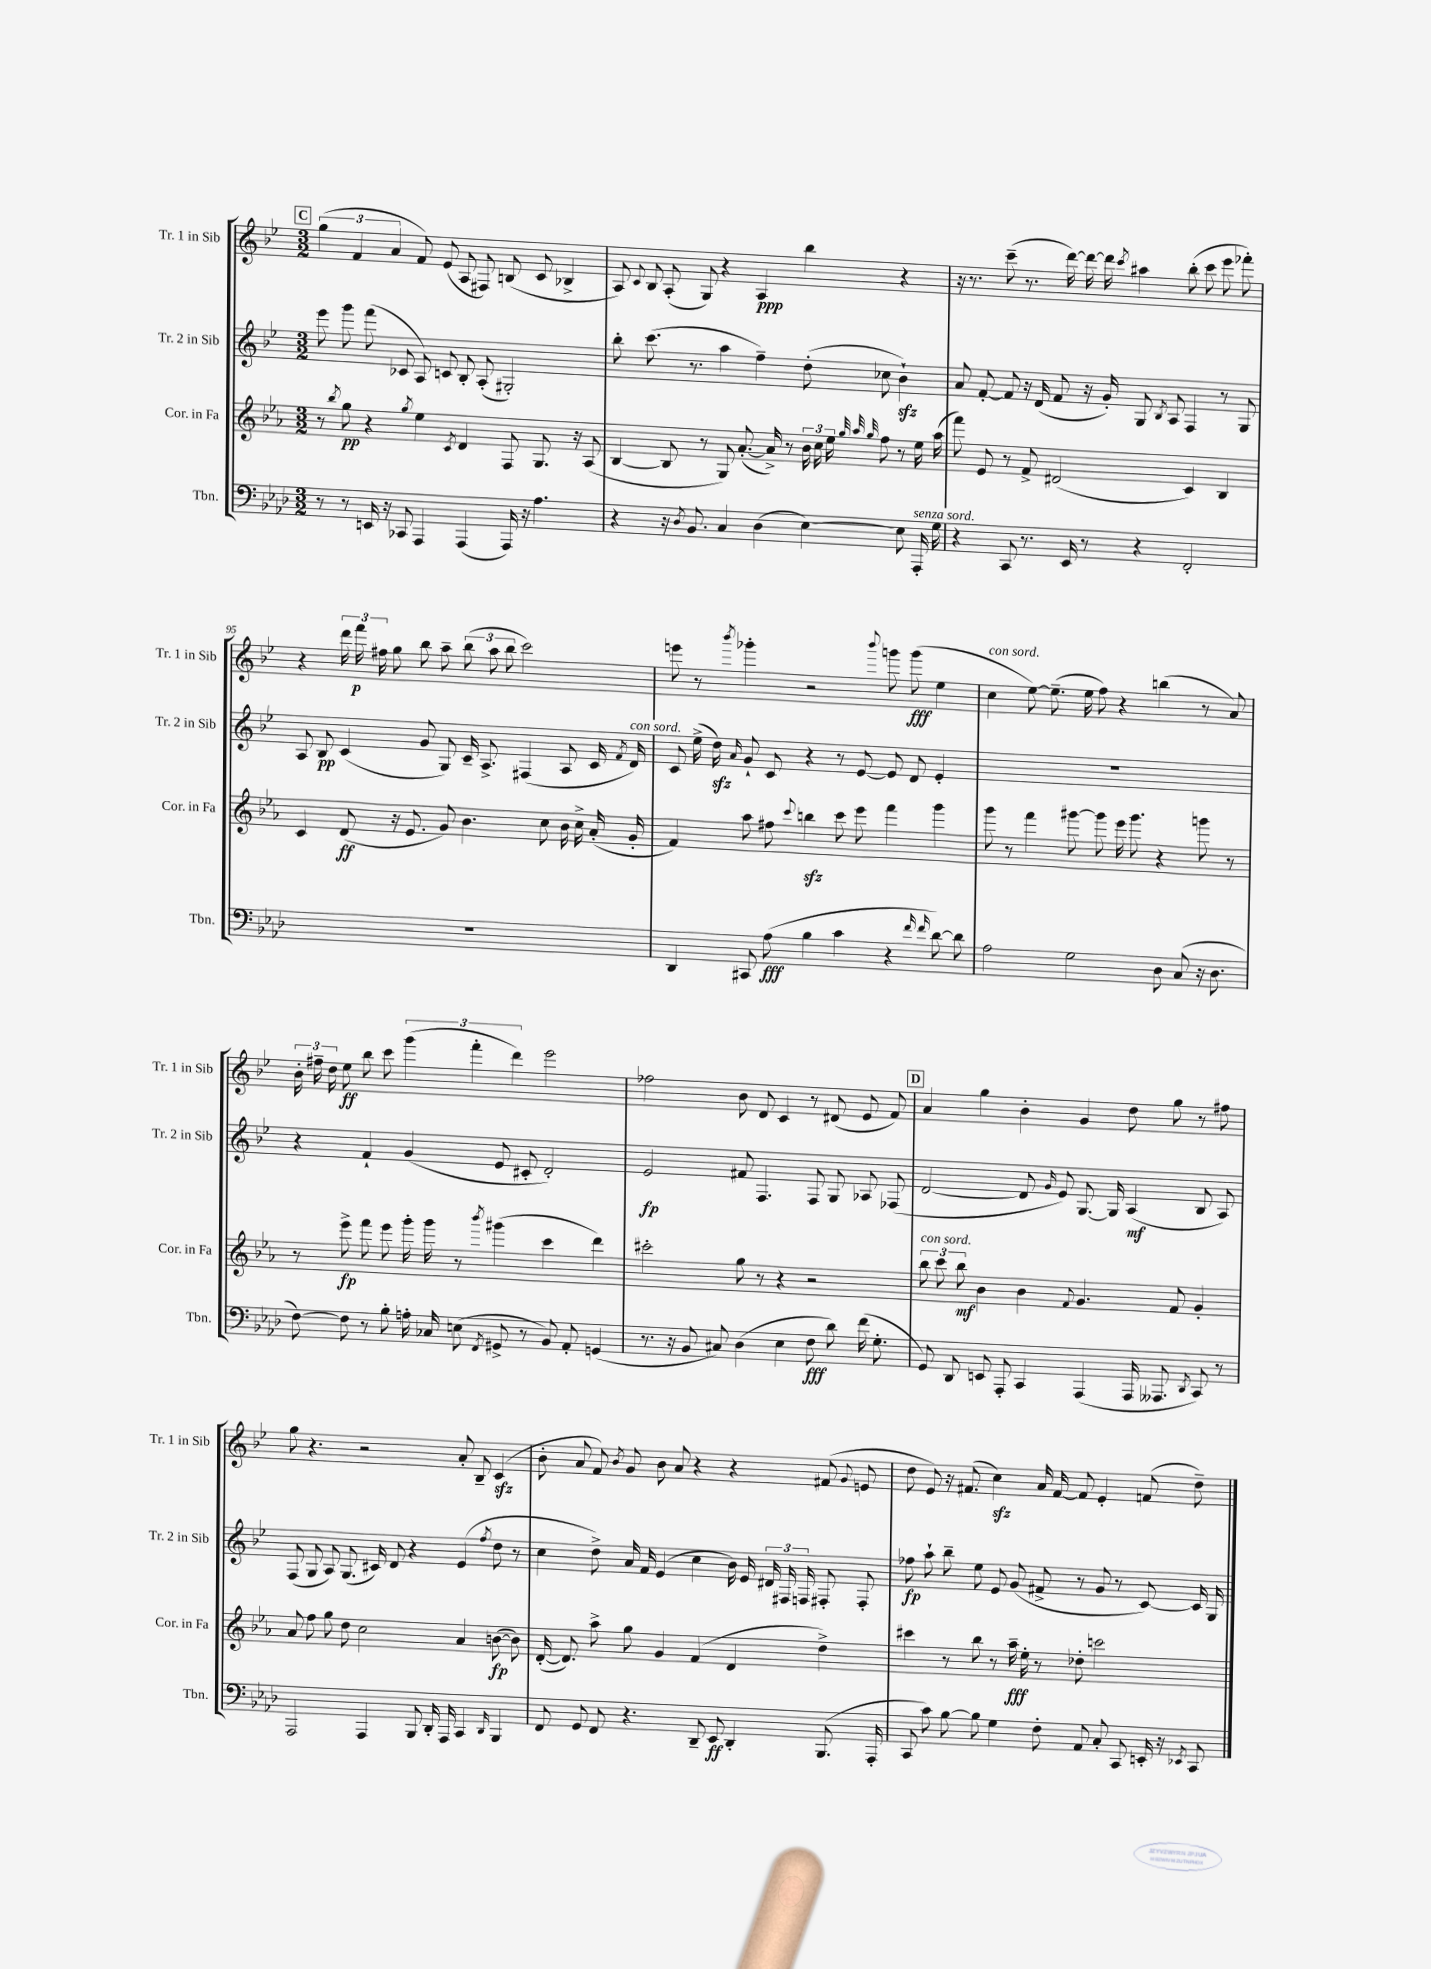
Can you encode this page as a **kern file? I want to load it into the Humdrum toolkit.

**kern	**kern	**kern	**kern
*staff4	*staff3	*staff2	*staff1
*clefF4	*clefG2	*clefG2	*clefG2
*k[b-e-a-d-]	*k[b-e-a-]	*k[b-e-]	*k[b-e-]
*M3/2	*M3/2	*M3/2	*M3/2
8r	8r	8eee-	(6gg
.	8qbb-	.	.
8r	8gg	8ggg	.
.	.	.	6f
16EE	4r	(8fff	.
16r	.	.	.
.	.	.	6a
8CC-	.	8c-	.
.	8qgg	.	.
4AAA-	4ee-	8A)	8f)
.	.	8c	(8e-
.	8qc	.	.
(4AAA-	4d	8B-'	8A
.	.	(8A'	8F#)
16AAA-)	8F	2G#')	(8B
16r	.	.	.
4.A-	8.G	.	8c
.	.	.	4B-^
.	16r	.	.
.	(8A-	.	.
=	=	=	=
4r	[4B-	8bb-'	8A)
.	.	.	8qqc
.	.	(8.ccc	8B-
16r	8B-]	.	(8A'
8qD-	.	.	.
8.BB-	.	8.r	.
.	8r	.	8G)
4C	8G)	4aa	4r
.	([8.a-'	.	.
(4D-	.	4ff~)	4A
.	16a-^])	.	.
.	8r	.	.
[4E-)	24b-	(8dd'	4bb-
.	24cc	.	.
.	24ee-	.	.
.	32qqgg	.	.
.	32qqaa-	.	.
.	32qqgg	.	.
.	8ff	8cc-	.
8E-]	8r	4b-`)	4r
16AAA-'	16ee-	.	.
16G	(16aa-	.	.
=	=	=	=
4r	8fff)	8a	16r
.	.	.	8.r
.	8e-	[8f'	.
8CC	8r	8f]	(8ccc~
8.r	8f^	16r	8.r
.	.	(16d	.
.	(2d#	8f	.
16EE-	.	.	[16ddd)
8r	.	16r	16ddd_
.	.	16g')	16ddd]
.	.	.	8qccc
4r	.	8G	4aa#
.	.	8qB-	.
.	.	8A	.
2FF'	4c)	4F	(8bb-'
.	.	.	8ccc
.	4B-	8r	8eee-
.	.	8G	8fff-')
=	=	=	=
1.r	4c	8A	4r
.	.	8B-	.
.	(8d	(4c	24ddd
.	.	.	24fff
.	.	.	24ff#
.	16r	.	8gg
.	8.e-	.	.
.	.	8g	8bb-
.	8g)	8G)	8aa~
.	4.b-	16c~	(12bb-
.	.	8.A^	.
.	.	.	12aa
.	.	.	12bb-
.	.	(4F#	2ccc)
.	8cc	.	.
.	16b-	8A	.
.	16cc^	.	.
.	(16a-'	16c	.
.	.	8qf	.
.	16g'	16d)	.
=	=	=	=
4DD-	4f)	8c	8eee
.	.	(16ee-^	8r
.	.	16dd)	.
.	.	16qqa	8qbbb-
8CC#	8aa-	8g`	4ggg-'
(8A-	8ff#	8c	.
.	8qqccc	.	.
4B-	4bb	4r	2r
4c	8ccc	8r	.
.	8eee-	[8e-	.
.	.	.	8qqbbb-
4r	4fff	8e-]	8ggg
.	.	8d	(8ggg
16qqf	.	.	.
16qqf	.	.	.
[8d-)	4ggg	4e-'	4ee-
8d-]	.	.	.
=	=	=	=
2A-	8ggg	1.r	4cc
.	8r	.	.
.	4fff	.	[8ee-)
.	.	.	(8.ee-~]
2G	[8ggg#	.	.
.	.	.	16ee-
.	8ggg#]	.	8ff)
.	16eee-	.	4r
.	8.ggg#	.	.
8D-	4r	.	(4bb
(8C	.	.	.
16r	8ggg	.	8r
8.D-	.	.	.
.	8r	.	8a)
=	=	=	=
[8F)	8r	4r	24b-'
.	.	.	24ff#~
.	.	.	24dd
8F]	8eee-^	.	8ee-
8r	8fff	4f`	8bb-
8B-'	8eee-	.	8ccc
16A'	16ggg'	(4g	(6ggg
16C-	16ggg	.	.
(8E	8r	.	.
.	.	.	6fff'
8qFF	8qbbb-	.	.
8GG#^	(4ggg#	8e-	.
.	.	.	6ddd)
8r	.	8c#'	.
8BB-)	4ccc	2d')	2eee-
8AA-'	.	.	.
(4GG	4ddd)	.	.
=	=	=	=
8.r	2ccc#'	2e-	2ff-
16r	.	.	.
8BB-	.	.	.
8C#)	.	.	.
(4D-	8gg	8f#	8b-
.	8r	4.F	8d
4E-	4r	.	4c
8F	2r	8F	8r
8d-)	.	8G	(8d#
(16f	.	8A-	8e-
8.G'	.	.	.
.	.	(8F-	8f)
=	=	=	=
8GG)	12bb-	[2d	4a
.	12ccc	.	.
8DD-	.	.	.
.	12bb-	.	.
8EE	4b-	.	4gg
8AAA-'	.	.	.
4CC	4b-	8d]	4b-'
.	.	16qqg	.
.	.	8e-)	.
.	8qqf	.	.
(4AAA-	4.g	[8.G	4g
.	.	16G]	.
16AAA-	.	(4A	8dd
8.AAA--	.	.	.
.	8f	.	8gg
8qDD-	.	.	.
8CC)	4g'	8B-	8r
8r	.	8A)	8ff#
=	=	=	=
2AAA-	8a-	(8F	8gg
.	8ff	8G	4.r
.	8gg	8A)	.
.	8dd	(8.G	.
4AAA-	2cc	.	2r
.	.	16c#)	.
.	.	8d	.
8BBB-	.	4r	.
16DD-'	.	.	.
16AAA-	.	.	.
4CC	4a-	(4e-	8a'
.	.	.	8B-~
16qqDD-	.	8qff	.
4BBB-	([8b	8dd	(4c
.	8b])	8r	.
=	=	=	=
8FF	([16d'	4cc	8b-'
.	8.d])	.	.
8GG	.	.	8a
8FF	8aa-^	8dd^)	8f)
.	.	.	8qb-
4.r	8gg	16a	8g
.	.	16f	.
.	4g	(4e-	8b-
.	.	.	8a
8DD-~	(4f	4cc	4r
8EE-	.	.	.
4DD-'	4d	16b-)	4r
.	.	16e-	.
.	.	24d#	.
.	.	24F#	.
.	.	24F	.
(8.BBB-	4dd^)	8F#'	(8f#
.	.	.	8qqg
.	.	8F#'	8e
16AAA-'	.	.	.
=	=	=	=
8CC	4ccc#	8ff-	8dd
8c)	.	8aa`	8e-)
[8B-	8r	8bb-~	16r
.	.	.	(8.f#
8B-]	8bb-	8ee-	.
4G	8r	8e-	4cc)
.	16aa-~	(8g	.
.	16ee-'	.	.
8F'	8r	8f#^	16a
.	.	.	[16f#
8AA-	8dd-'	8r	8f#]
8C'	2ccc	8g	4e-'
8CC	.	8r	.
16EE'	.	[8c)	(8f
16r	.	.	.
8qEE-	.	.	.
8CC	.	16c]	8dd~)
.	.	16G	.
==	==	==	==
*-	*-	*-	*-
